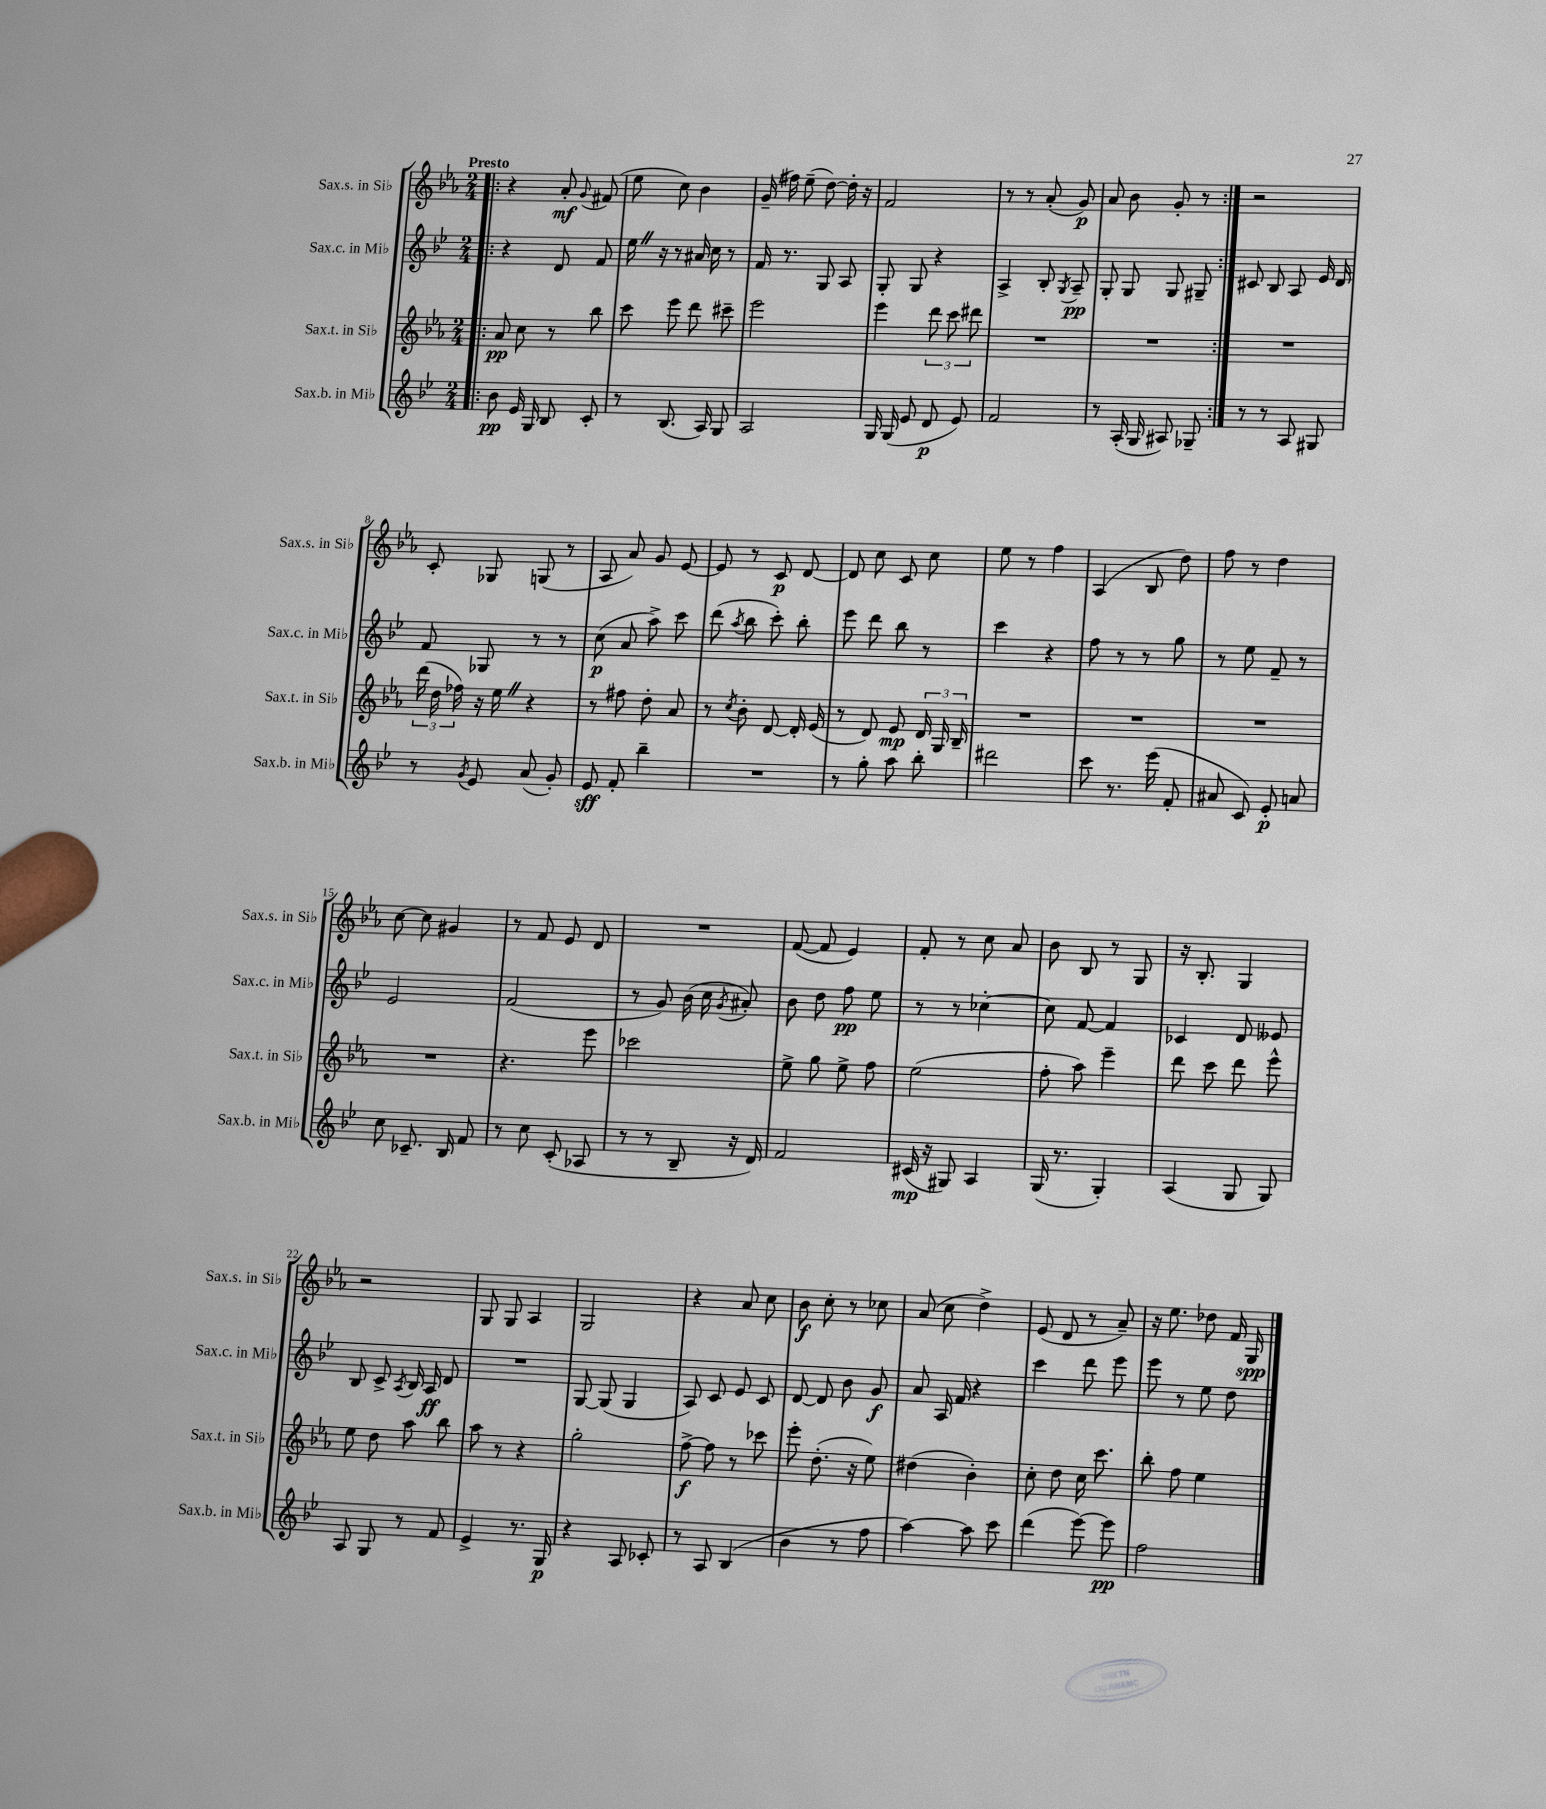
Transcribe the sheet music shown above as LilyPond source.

<<
\new StaffGroup <<
\new Staff = "s0" \with { instrumentName = "Sax.s. in Sib" shortInstrumentName = "Sax.s. in Sib" } {
    \clef treble \key ees \major \numericTimeSignature \time 2/4 \tempo "Presto"
    \autoBeamOff \repeat volta 2 { \bar ".|:" r4 aes'8-.\mf \appoggiatura { g'8 } fis'8( |
    ees''8 c''8) bes'4 |
    g'16--( fis''16) ees''8--( d''8~) d''16-. r16 |
    f'2 |
    r8 r8 aes'8-.( g'8\p) |
    aes'8 bes'8 g'8-. r8 | }
    r2 |
    c'8-. ges8 g8( r8 |
    aes8 aes'8) g'8 ees'8~ |
    ees'8 r8 c'8\p d'8~ |
    d'8 c''8 c'8 c''8 |
    ees''8 r8 f''4 |
    aes4( bes8 d''8) |
    f''8 r8 d''4 |
    c''8~ c''8 gis'4 |
    r8 f'8 ees'8 d'8 |
    R2 |
    f'8~( f'8 ees'4) |
    f'8-. r8 c''8 aes'8 |
    bes'8 bes8 r8 g8 |
    r16 bes8.-. g4 |
    r2 |
    g8 g8 aes4 |
    g2 |
    r4 aes'8 c''8 |
    bes'8\f c''8-. r8 ces''8 |
    aes'8( c''8 d''4->) |
    ees'8( d'8 r8 aes'8--) |
    r16 ees''8. des''8 f'16 g16\spp \bar "|." |
}
\new Staff = "s1" \with { instrumentName = "Sax.c. in Mib" shortInstrumentName = "Sax.c. in Mib" } {
    \clef treble \key bes \major \numericTimeSignature \time 2/4
    \autoBeamOff \repeat volta 2 { \bar ".|:" r4 d'8 f'8 |
    ees''16 \once \override BreathingSign.text = \markup { \musicglyph "scripts.caesura.straight" } \breathe r16 r8 ais'16 c''16 r8 |
    f'16 r8. g8 a8 |
    g8-. g8 r4 |
    a4-> bes8-. \acciaccatura { g8 } a8--\pp |
    g8-. g8 g8 gis8-- | }
    cis'8 bes8 a8 ees'16 d'16 |
    f'8 ges8 r8 r8 |
    c''8\p( a'8 a''8->) c'''8 |
    d'''8( \acciaccatura { a''8 } bes''8 c'''8-.) bes''8-. |
    ees'''8 d'''8 bes''8 r8 |
    c'''4 r4 |
    f''8 r8 r8 g''8 |
    r8 ees''8 f'8-- r8 |
    ees'2 |
    f'2( |
    r8 g'8) bes'16( c''16 \acciaccatura { g'8 } ais'8-.) |
    bes'8 d''8 f''8\pp ees''8 |
    r8 r8 ces''4~-. |
    ces''8 f'8~ f'4 |
    ces'4 d'8 eeses'8 |
    bes8 c'8-> \acciaccatura { a8 } bes16 a16\ff d'8 |
    R2 |
    g8~ g8( g4 |
    a8) c'8 ees'8 c'8 |
    d'8~ d'8 bes'8 g'8\f |
    a'8 a16 f'16 r4 |
    c'''4 d'''8 ees'''8 |
    ees'''8 r8 ees''8 d''8 \bar "|." |
}
\new Staff = "s2" \with { instrumentName = "Sax.t. in Sib" shortInstrumentName = "Sax.t. in Sib" } {
    \clef treble \key ees \major \numericTimeSignature \time 2/4
    \autoBeamOff \repeat volta 2 { \bar ".|:" aes'8\pp c''8 r8 bes''8 |
    c'''8 ees'''8 d'''8 cis'''8-- |
    ees'''2 |
    ees'''4 \tuplet 3/2 { d'''8 c'''8 dis'''8 } |
    R2 |
    R2 | }
    R2 |
    \tuplet 3/2 { d'''16( d''16 fes''16) } r16 ees''16 \once \override BreathingSign.text = \markup { \musicglyph "scripts.caesura.straight" } \breathe r4 |
    r8 fis''8 d''8-. aes'8 |
    r8 \acciaccatura { c''8 } bes'8-. d'8~ d'16-. ees'16( |
    r8 d'8) ees'8\mp \tuplet 3/2 { d'16 g16 bes16-- } |
    R2 |
    R2 |
    R2 |
    R2 |
    r4. ees'''8 |
    ces'''2 |
    ees''8-> g''8 ees''8-> f''8 |
    ees''2( |
    f''8-. aes''8) ees'''4-- |
    d'''8 c'''8 d'''8 ees'''8-^ |
    ees''8 d''8 aes''8 bes''8 |
    aes''8 r8 r4 |
    g''2-. |
    f''8~->\f f''8 r8 ces'''8 |
    ees'''8-. d''8.-.( r16 ees''8) |
    dis''4( bes'4-.) |
    c''8-. d''8 c''16 c'''8. |
    bes''8-. f''8 ees''4 \bar "|." |
}
\new Staff = "s3" \with { instrumentName = "Sax.b. in Mib" shortInstrumentName = "Sax.b. in Mib" } {
    \clef treble \key bes \major \numericTimeSignature \time 2/4
    \autoBeamOff \repeat volta 2 { \bar ".|:" bes'8\pp ees'16 g16 bes8 c'8-. |
    r8 bes8.( a16) g8 |
    a2 |
    g16 g16( ees'8 d'8\p ees'8) |
    f'2 |
    r8 a16-.( g16 ais8) ges8-- | }
    r8 r8 a8 gis8 |
    r8 \acciaccatura { g'8 } ees'8 a'8( g'8-.) |
    ees'8\sff f'8-. bes''4-- |
    R2 |
    r8 g''8-. a''8 bes''8-. |
    dis'''2 |
    c'''8 r8. ees'''16( f'8-. |
    ais'8 c'8) ees'8-.\p a'8 |
    c''8 ces'8.-- bes16 f'8 |
    r8 c''8 c'8-.( aes8 |
    r8 r8 bes8-- r16 d'16) |
    f'2 |
    cis'16\mp( r16 gis8) a4 |
    g16( r8. g4-.) |
    a4( g8 g8) |
    a8 g8 r8 f'8 |
    ees'4-> r8. g16\p |
    r4 a8 ces'8-. |
    r8 a8 bes4( |
    bes'4 r8 f''8 |
    a''4~) a''8 c'''8 |
    d'''4( ees'''8~) ees'''8\pp |
    f''2 \bar "|." |
}
>>
>>
